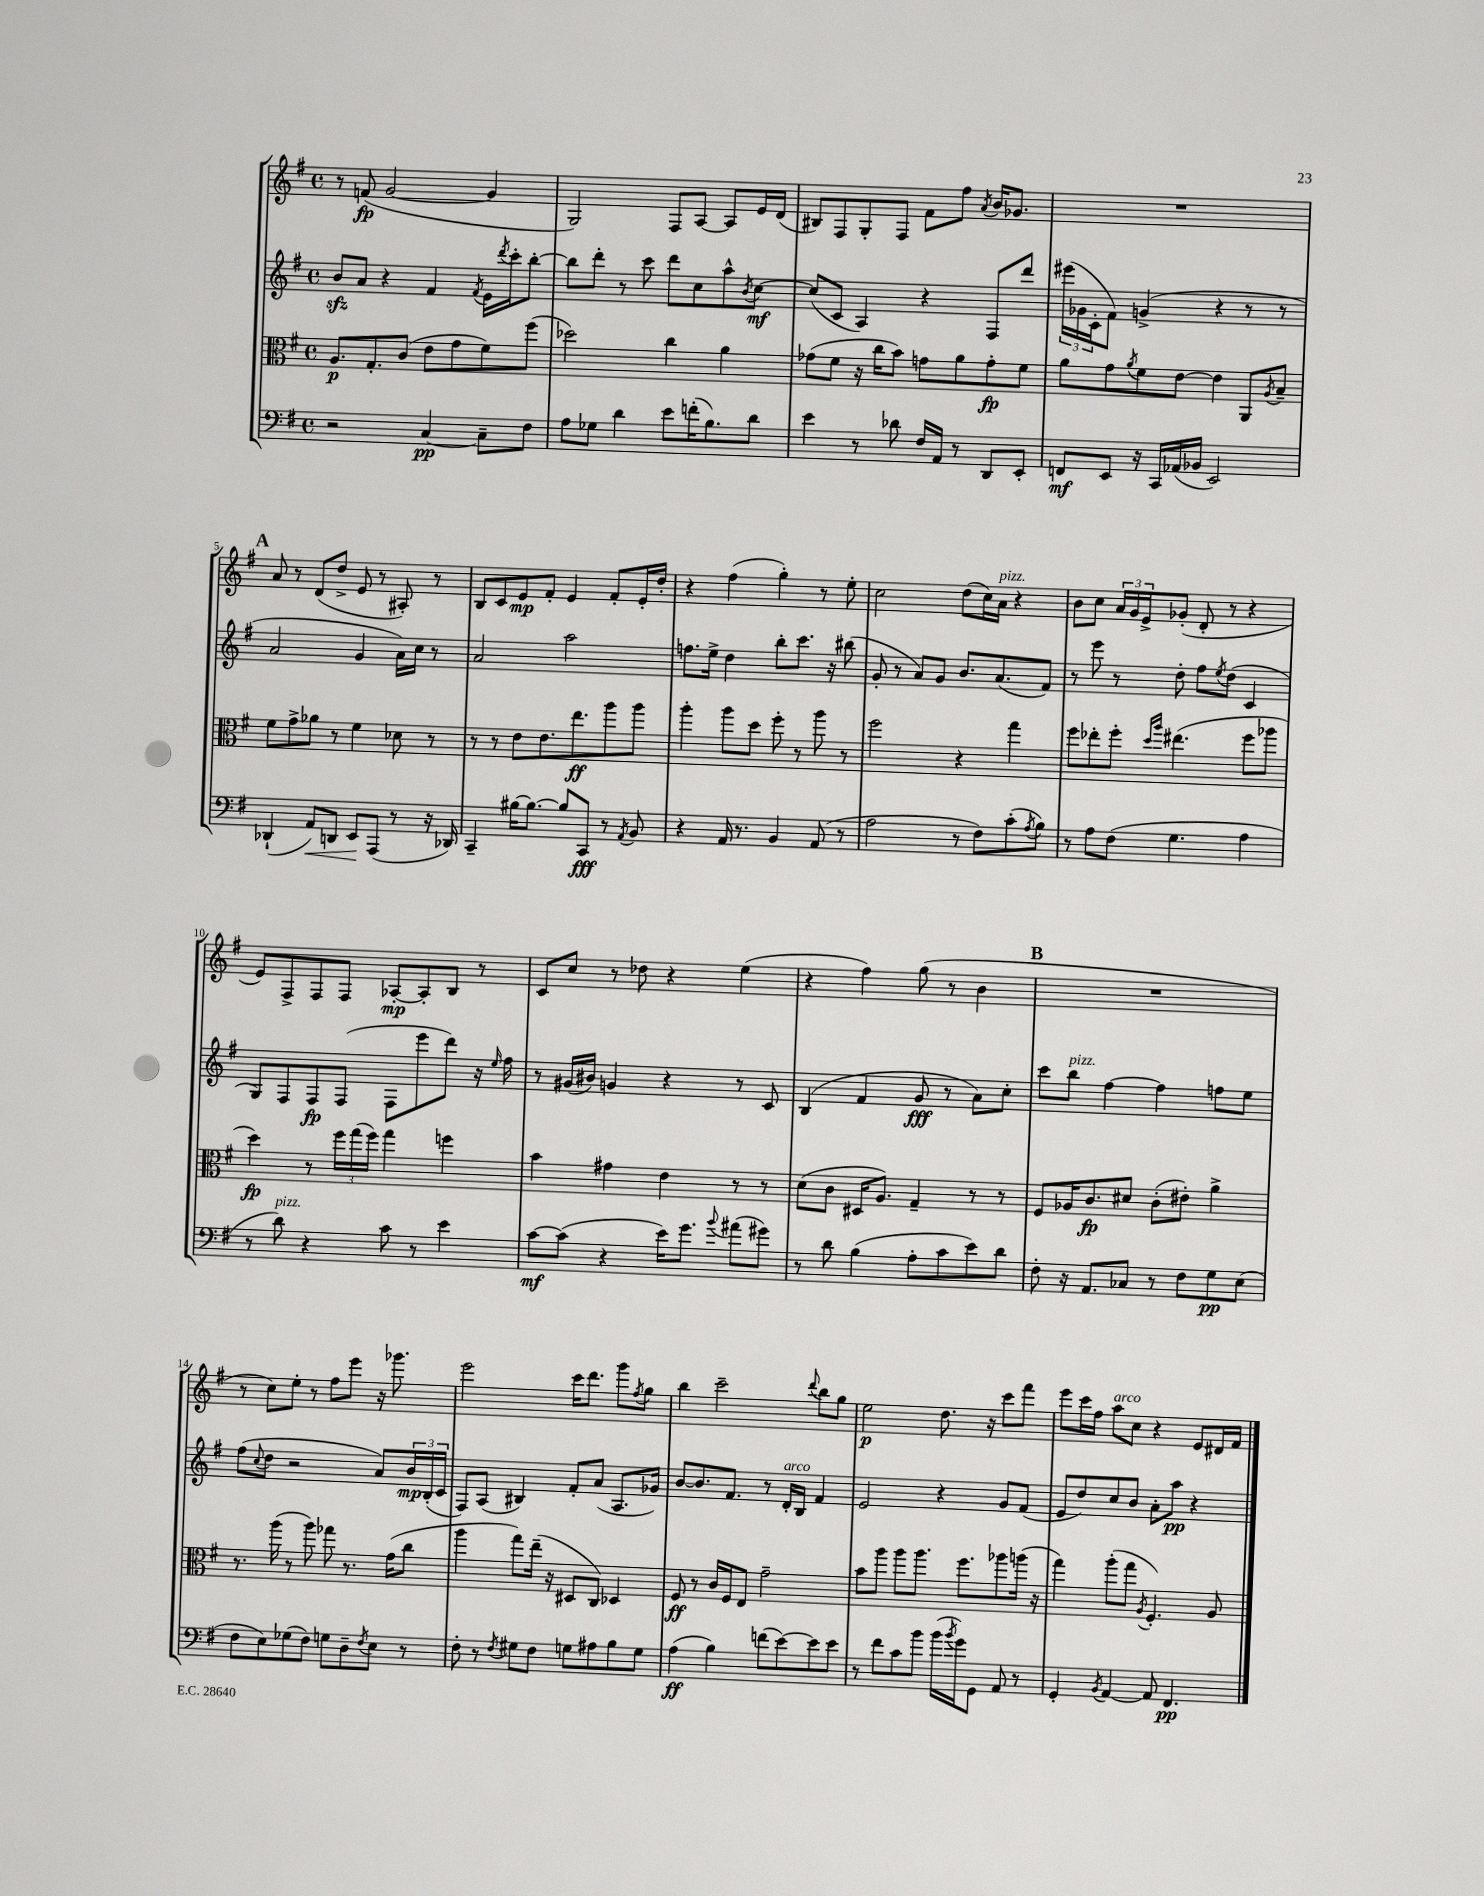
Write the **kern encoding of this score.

**kern	**kern	**kern	**kern
*staff4	*staff3	*staff2	*staff1
*clefF4	*clefC3	*clefG2	*clefG2
*k[f#]	*k[f#]	*k[f#]	*k[f#]
*M4/4	*M4/4	*M4/4	*M4/4
*met(c)	*met(c)	*met(c)	*met(c)
2r	8.A	8b	8r
.	.	8a	(8f
.	8.G'	.	.
.	.	4r	[2g
.	(8c	.	.
[4C	8e	4f#	.
.	8g	.	.
.	.	8qf#	.
8C~]	8f#)	16e	4g]
.	.	8qddd	.
.	.	16ccc'	.
8F#	(8ff#	[8bb'	.
=	=	=	=
8A	2dd-)	8bb]	2G)
8G-	.	8ddd'	.
4d	.	8r	.
.	.	8ccc	.
8e	4cc	8ddd	8F#
(16f'	.	8cc	[8A
8.B)	.	.	.
.	4a	8aa^^	8A]
.	.	8qb	.
8d	.	[8cc	16e
.	.	.	(16d
=	=	=	=
4e	(8g-	(8cc]	8B#)
.	8f#	8c	8F#
8r	16r	4A)	8G'
.	16cc	.	.
8d-	8b)	.	8F#
16F#	8g	4r	8f#
16AA	.	.	.
8r	8a	.	8ff#
.	.	.	8qa
8DD	8g'	8F#	16b
.	.	.	8.g-
8EE'	8f#	8ddd	.
=	=	=	=
8FF	8a	(24eee#	1r
.	.	24g-	.
.	.	24c'	.
8EE	8g	8f#)	.
.	8qa	.	.
16r	8f#	(4g^	.
16CC	.	.	.
(16AA-	[8e	.	.
16BB-	.	.	.
2EE)	4e]	4r	.
.	8AA	8r	.
.	8qA	.	.
.	8B~	8r	.
=	=	=	=
(4DD-`	8f#	2a	8a
.	8g^	.	8r
8AA)	8a-	.	(8d
8DD	8r	.	8dd^
8EE	4f#	4g	8e
(8AAA	.	.	8r
8r	8d-	16a)	8A#')
.	.	16cc	.
16r	8r	8r	8r
16DD-)	.	.	.
=	=	=	=
4CC~	8r	2a	8B
.	8r	.	8c
[16B#	8e	.	8e
8.B#_	.	.	.
.	8.e	.	8f#'
8B#]	.	2aa	4e
.	8.ee	.	.
8CC	.	.	.
8r	8aa	.	8f#'
8qAA	.	.	.
8BB	8aa	.	16e'
.	.	.	16dd'
=	=	=	=
4r	4aa'	8.ff	4r
.	.	16ee^	.
16AA	8aa	4dd	(4ff#
8.r	.	.	.
.	8dd	.	.
4BB	8ff#'	8bb'	4gg')
.	8r	8.ccc	.
(8AA	8aa	.	8r
.	.	16r	.
8r	8r	(8bb#	8ee'
=	=	=	=
2A	2ff#	8g'	2cc
.	.	8r	.
.	.	8a)	.
.	.	8g	.
8r	4r	8.b	(8dd
8F#)	.	.	16cc)
.	.	(8.a	16a
(8c'	4gg	.	4r
8qA	.	.	.
8B)	.	8f#)	.
=	=	=	=
8r	8ff#	8r	8b
8A	8ee-'	8eee	8cc
(8F#	8ff#'	8r	24a
.	.	.	24g
.	.	.	24e^
.	16qqdd	.	.
.	16qqaa	.	.
4.G	(4.ee#	8dd'	(8g-'
.	.	8ff#	8d'
.	.	8qee	.
.	.	(8dd	8r
4A	8ff#	4c	4r
.	8aa-	.	.
=	=	=	=
8r	4dd)	8G)	8e)
8d)	.	8F#	8F#^
4r	8r	8F#	8F#
.	24ff#	(8F#	8F#
.	(24gg	.	.
.	24ff#)	.	.
8c	4gg	8F#	[8A-'
8r	.	8eee	8A-']
4e	4ff	8ddd)	8B
.	.	16r	8r
.	.	16qqee	.
.	.	16ff#	.
=	=	=	=
[8c	4b	8r	8c
(8c]	.	(16g#	8cc
.	.	16b#)	.
4r	4g#	4g	8r
.	.	.	8dd-
16e)	4e	4r	4r
8.g	.	.	.
8qqb	.	.	.
(8a#	8r	8r	(4ee
8g#)	8r	8c	.
=	=	=	=
8r	(8d	(4B	4r
8d	8c	.	.
(4B	16D#	4f#	4ff#)
.	8.A)	.	.
8A'	4G~	8g	(8gg
8c	.	8r	8r
8e)	8r	8a)	4b
8d	8r	8cc'	.
=	=	=	=
8F#'	8F#	8ccc	1r
16r	16A-	8bb	.
8.AA	8.c	.	.
.	.	[4ff#	.
8C-	8d#	.	.
8r	(8c'	4ff#]	.
8F#	8e#')	.	.
8G	4a^	8ff	.
(8E	.	8ee	.
=	=	=	=
8F#	8.r	(8ff#	8r
.	.	8qqcc	.
8E)	.	8dd	8cc)
.	(16aa	.	.
(8G-	8r	2r	8ee'
8F#)	8aa)	.	8r
8G	8gg-	.	8ff#
8D~	8.r	.	8eee
8qF#	.	.	.
8E	.	8a)	16r
.	(16g	.	8.ggg-
8r	8cc	24b	.
.	.	(24B'	.
.	.	24c	.
=	=	=	=
8F#'	4aa	8F#)	2eee
8r	.	(8A	.
8qF#	.	.	.
8G#	8gg)	4B#)	.
8F#	(16ee~	.	.
.	16r	.	.
8G	8D#	8f#'	16ccc
.	.	.	8.ddd
8A#	8C)	(8a	.
8B	4D-	8.A	8ggg
.	.	.	8qff#
8G	.	.	8gg
.	.	16g-)	.
=	=	=	=
(4A	8F#	[8b	4bb
.	8r	8.b]	.
4B)	16c	.	2ccc~
.	16F#	8.f#	.
.	8E	.	.
(8f	2g~	8r	.
[8e)	.	16d'	.
.	.	16B	.
.	.	.	8qqddd
8e]	.	4f#	8bb
8e	.	.	8gg
=	=	=	=
8r	8b	2e	2ee
8f#	8aa	.	.
8c	8aa	.	.
8b	8.aa	.	.
(16b	.	4r	8.dd
8qb	.	.	.
16g)	8.ff#	.	.
8GG	.	.	.
.	.	.	16r
8AA	8aa-	8g	8ccc
8r	(16aa	(8f#	8fff#
.	16r	.	.
=	=	=	=
4GG'	4gg)	8e	8eee
.	.	8dd)	16ccc
.	.	.	16ff#
8qBB	.	.	.
[4AA	(8aa'	8cc	8aa
.	8gg	8b	8cc
.	8qA	.	.
8AA]	4.F#')	8a'	4r
4.FF#	.	8aa	.
.	.	4r	8e
.	8A	.	16d#
.	.	.	16f#
==	==	==	==
*-	*-	*-	*-
